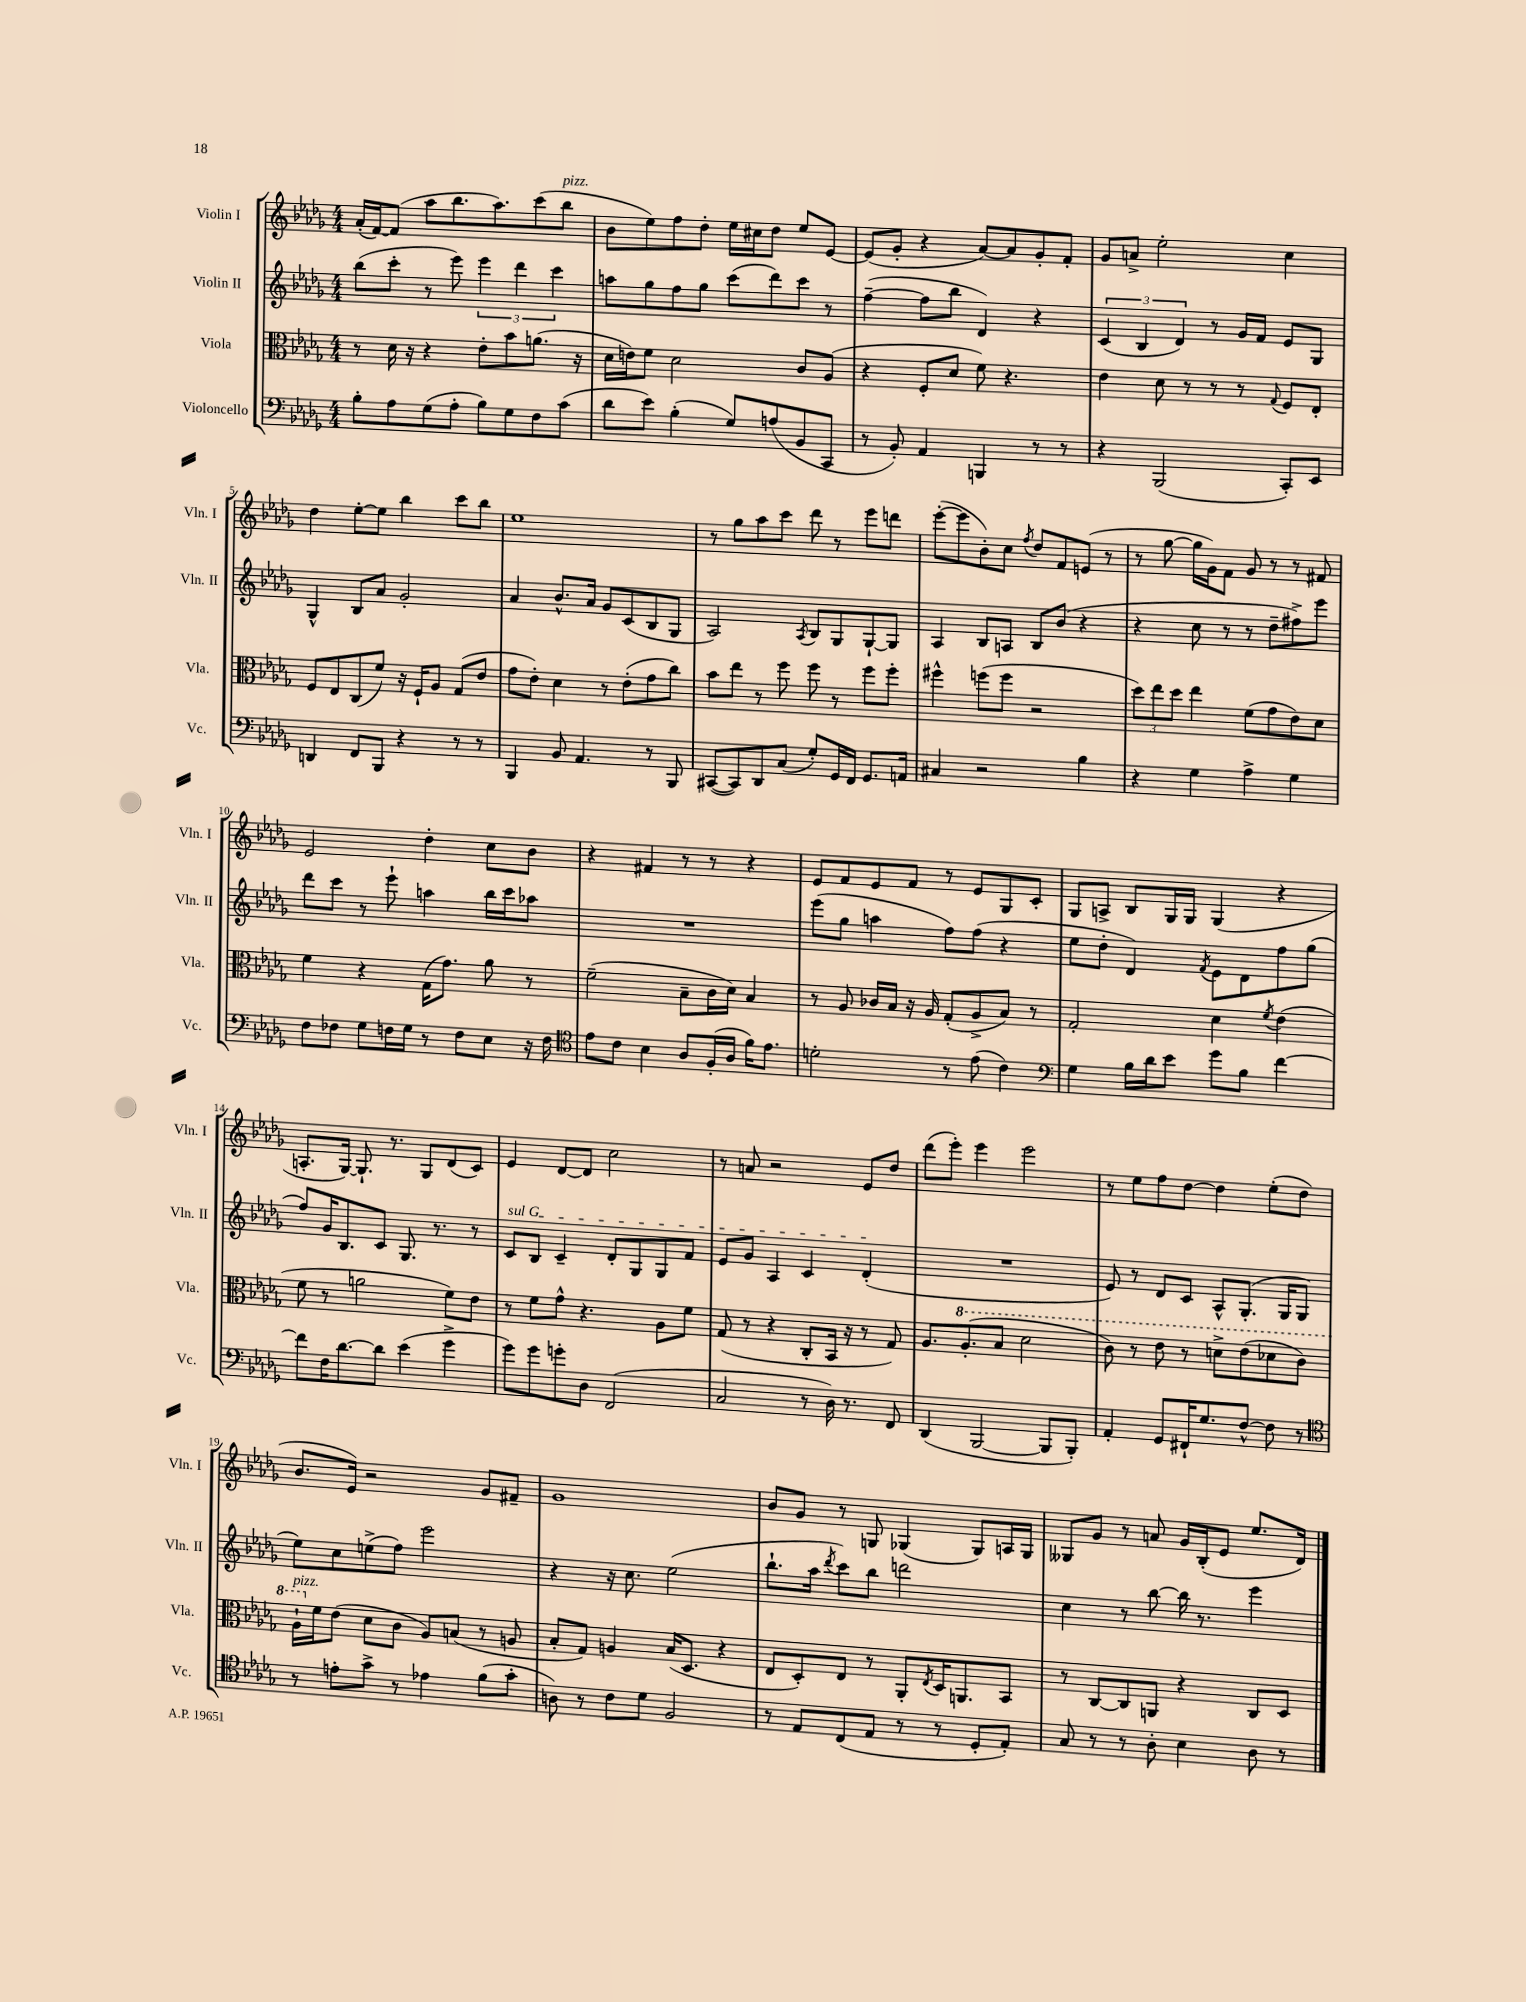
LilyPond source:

<<
\new StaffGroup <<
\new Staff = "s0" \with { instrumentName = "Violin I" shortInstrumentName = "Vln. I" } {
    \clef treble \key des \major \numericTimeSignature \time 4/4
    aes'16-.( f'16~) f'8( aes''8 bes''8. aes''8.) c'''8( bes''8^\markup { \italic "pizz." } |
    bes'8 ees''8) f''8 des''8-. ees''16 cis''16 des''8 ees''8 ees'8~ |
    ees'8( ges'8-. r4 aes'8~) aes'8 ges'8-. f'8-. |
    ges'8 a'8-> ees''2-. c''4 |
    des''4 ees''8~-. ees''8 bes''4 c'''8 bes''8 |
    ees''1 |
    r8 ges''8 aes''8 c'''8 des'''8 r8 ees'''8 d'''8 |
    ees'''8~-.( ees'''8 bes'8-.) c''8 \acciaccatura { f''8 } des''8 f'8 e'8( r8 |
    r8 ges''8~ ges''16 ges'16) f'8 ges'8 r8 r8 fis'8 |
    ees'2 des''4-. c''8 bes'8 |
    r4 fis'4 r8 r8 r4 |
    ees'8 f'8 ees'8 f'8 r8 ees'8 ges8 c'8-. |
    ges8 a8-> bes8 ges16 ges16 ges4( r4 |
    a8.-. ges16~) ges8.-! r8. ges8 des'8( c'8) |
    ees'4 des'8~ des'8 c''2 |
    r8 a'8 r2 ees'8 des''8 |
    des'''8( ees'''8-.) ees'''4 ees'''2 |
    r8 ees''8 f''8 des''8~ des''4 ees''8-.( des''8 |
    bes'8. ees'16) r2 ges'8 fis'8-- |
    ges'1 |
    bes'8 ges'8 r8 g8 ges4( ges8) a16 ges16 |
    geses8 ges'8 r8 a'8 ges'16 bes16-.( ees'8 ees''8. des'16) \bar "|." |
}
\new Staff = "s1" \with { instrumentName = "Violin II" shortInstrumentName = "Vln. II" } {
    \clef treble \key des \major \numericTimeSignature \time 4/4
    bes''8( c'''8-. r8 ees'''8) \tuplet 3/2 { ees'''4 des'''4 c'''4 } |
    a''8 ges''8 f''8 ges''8 c'''8( des'''8) c'''8 r8 |
    f''4~--( f''8 bes''8 des'4) r4 |
    \tuplet 3/2 { c'4( bes4 des'4) } r8 ges'16 f'16 ees'8 ges8 |
    ges4-^ bes8 aes'8 ges'2-. |
    aes'4 bes'8.-^ aes'16 ges'8 c'8( bes8 ges8 |
    aes2) \acciaccatura { aes8 } bes8 ges8 ges8~-! ges8 |
    aes4 bes8 a8 bes8 bes'8( r4 |
    r4 c''8 r8 r8 des''8-- fis''8->) ees'''8 |
    des'''8 c'''8 r8 ees'''8-! a''4 bes''16 c'''16 aes''8 |
    R1 |
    ees'''8( ges''8 a''4 f''8) f''8( r4 |
    ees''8 des''8-. des'4) \acciaccatura { f'8 } ees'8 des'8 f''8 ges''8( |
    f''8) ges'16 bes8. c'8 ges8. r8. r8 |
    \once \override TextSpanner.bound-details.left.text = \markup { \italic "sul G" } c'8\startTextSpan bes8 c'4-- des'8-. ges8 ges8 f'8 |
    ees'8 ges'8 aes4 c'4 des'4-.\stopTextSpan( |
    R1 |
    ees'8) r8 des'8 c'8 aes8-^ ges8.-.( ges16 ges8 |
    ees''8) c''8 e''8->( f''8) ees'''2 |
    r4 r16 c''8. ees''2( |
    bes''8.-! aes''16 \acciaccatura { des'''8 } c'''8) bes''8 d'''2 |
    c''4 r8 bes''8~ bes''16 r8. ees'''4 \bar "|." |
}
\new Staff = "s2" \with { instrumentName = "Viola" shortInstrumentName = "Vla." } {
    \clef alto \key des \major \numericTimeSignature \time 4/4
    r8 des'16 r16 r4 ees'8-. bes'8 a'8.( r16 |
    des'16 e'16) f'8 des'2 c'8 aes8( |
    r4 f8-. des'8 f'8) r4. |
    ees'4 des'8 r8 r8 r8 \appoggiatura { ges8 } f8 ees8-. |
    f8 ees8 c8( f'8) r16 f16-! aes8 ges8( ees'8 |
    ges'8 ees'8-.) des'4 r8 ees'8-.( ges'8 c''8) |
    bes'8 ees''8 r8 f''8 f''8 r8 f''8 f''8-. |
    fis''4-^ f''8( f''8 r2 |
    \tuplet 3/2 { des''8) ees''8 des''8 } ees''4 f'8( ges'8 ees'8) des'8 |
    f'4 r4 ges16( ges'8.) aes'8 r8 |
    f'2--( bes8-- c'16 des'16) bes4 |
    r8 aes8 ces'16 bes16 r16 aes16 ges8-.( aes8-> bes8) r8 |
    ges2-. des'4 \acciaccatura { f'8 } ees'4( |
    f'8 r8 a'2 f'8) ees'8 |
    r8 f'8 ges'8-^ r4. aes8 f'8 |
    ges8( r8 r4 c8-. bes,16 r16 r8 ges8) |
    aes8. \ottava #1 aes'8.-.( bes'8 des''2 |
    c''8) r8 ees''8 r8 d''8-> ees''8( des''8 c''8) |
    aes'16-!^\markup { \italic "pizz." } \ottava #0 f'16 ees'8( des'8 c'8 aes8) b8( r8 a8 |
    bes8-. ges8) a4 bes16( des8. r4 |
    ees8 des8-.) ees8 r8 aes,8-. \acciaccatura { ees8 } des16 a,8. bes,8 |
    r8 c8~ c8 a,8 r4 c8 des8 \bar "|." |
}
\new Staff = "s3" \with { instrumentName = "Violoncello" shortInstrumentName = "Vc." } {
    \clef bass \key des \major \numericTimeSignature \time 4/4
    bes8-. aes8 ges8( aes8-. bes8) ges8 f8 c'8( |
    des'8 ees'8) bes4-.( ges8) a8( bes,8 c,8 |
    r8 bes,8-.) aes,4 b,,4 r8 r8 |
    r4 bes,,2( c,8-.) ees,8 |
    d,4 f,8 bes,,8 r4 r8 r8 |
    bes,,4 bes,8 aes,4. r8 bes,,8 |
    cis,8~( cis,8) des,8 c8( ges8-.) ges,16 f,16 ges,8. a,16 |
    cis4 r2 bes4 |
    r4 ges4 aes4-> ges4 |
    f8 fes8 ges8 f16 ges16 r8 f8 ees8 r16 f16 |
    \clef tenor ees'8 c'8 bes4 aes8 f16-.( aes16 f'16) ees'8. |
    d'2-. r8 ees'8( c'4) |
    \clef bass ges4 bes16 des'16 ees'8 ges'8 bes8 f'4~ |
    f'8 f16 des'8.~ des'8 ees'4( ges'4-> |
    ges'8) ges'8 g'8-. des8 f,2( |
    c2 r8 des16) r8. f,8 |
    des,4( bes,,2~ bes,,8 bes,,8-.) |
    aes,4-. ges,8 fis,16-! ges8. f8~-^ f8 r8 |
    \clef tenor r8 e'8-. ges'8-> r8 ees'4 f'8( ges'8-. |
    a8) r8 c'8 des'8 f2 |
    r8 ees8 c8( ees8 r8 r8 des8-. ees8-.) |
    ges8 r8 r8 aes8-. bes4 aes8 r8 \bar "|." |
}
>>
>>
